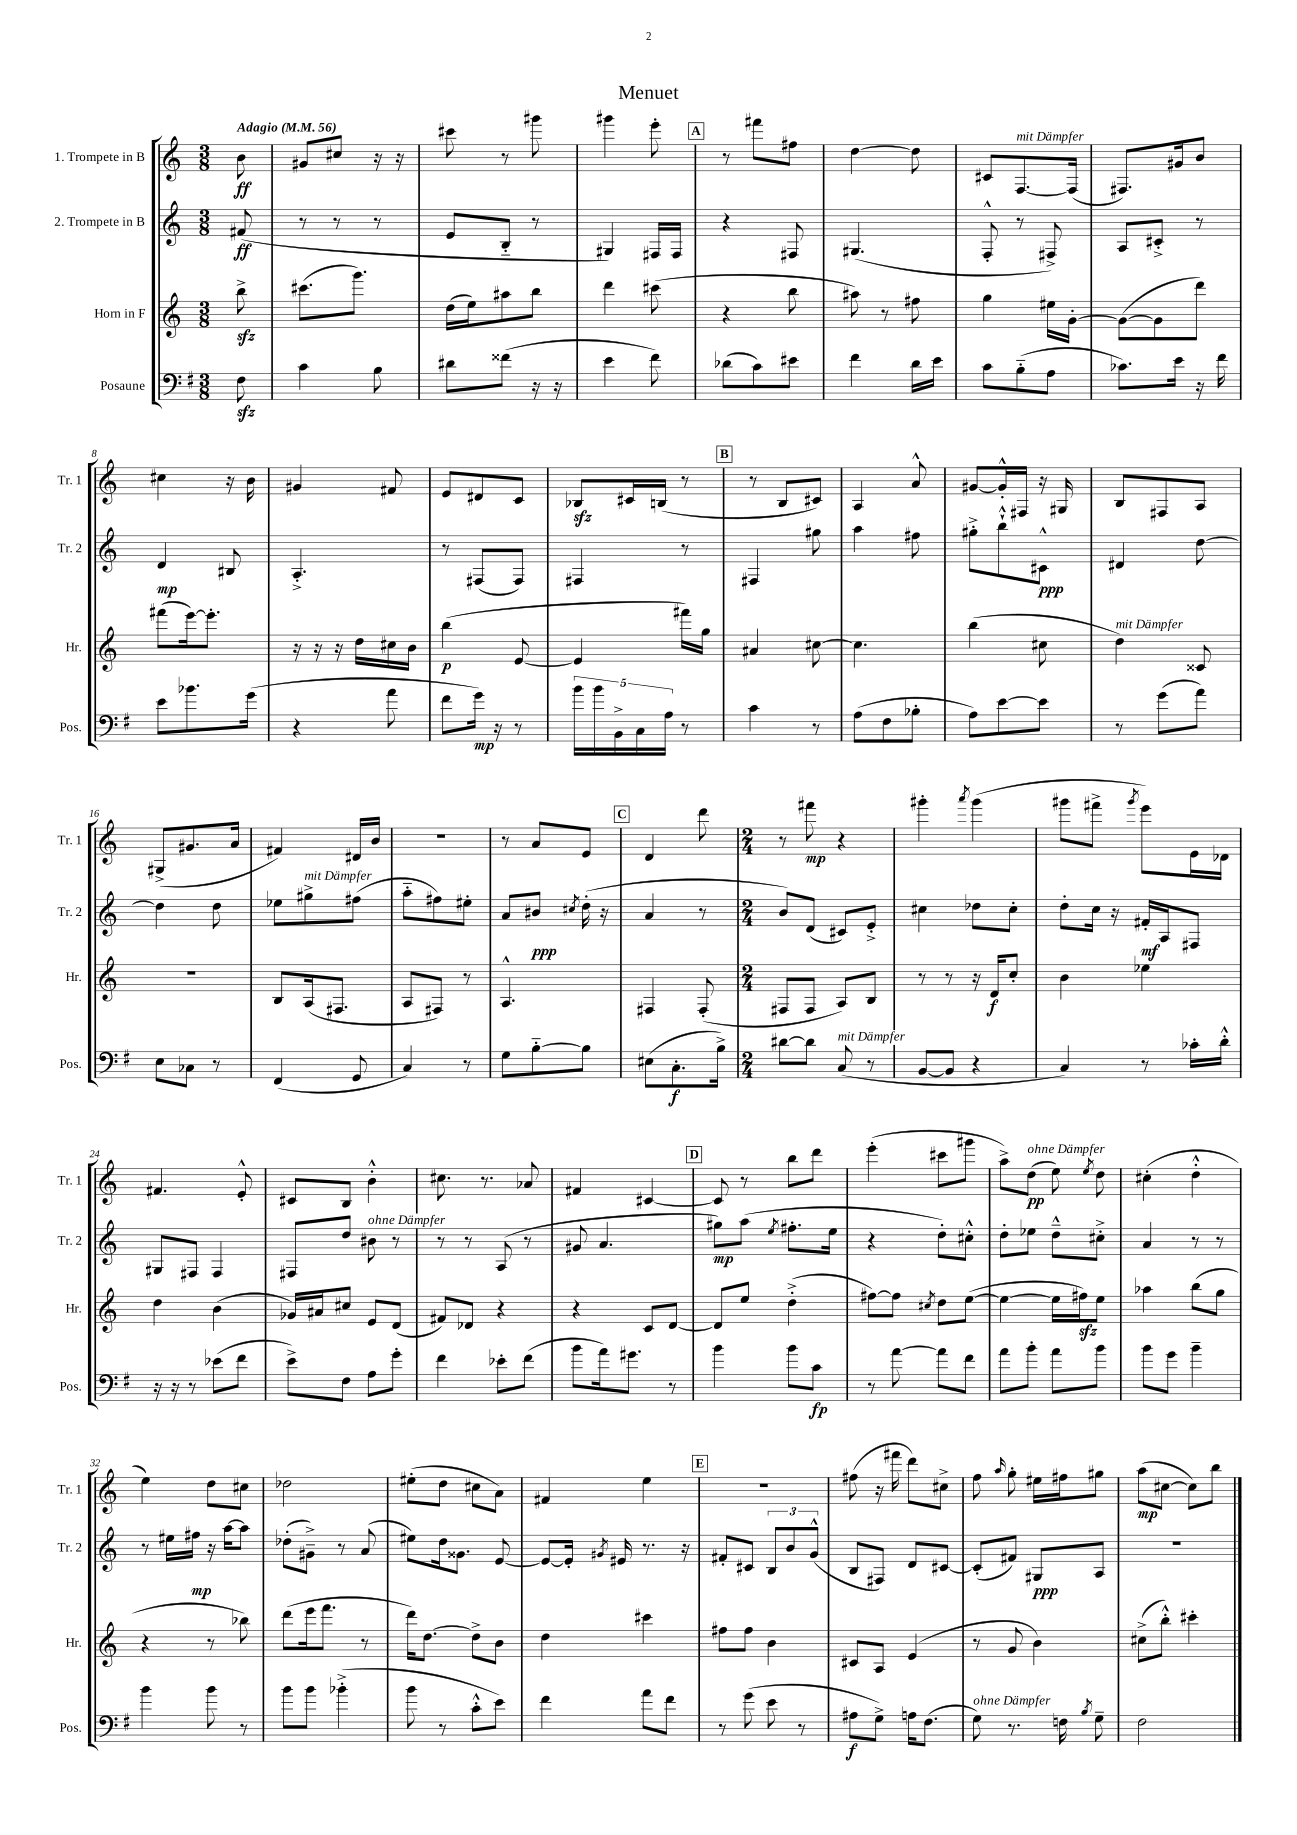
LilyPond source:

\header { title = "Menuet" }
<<
\new StaffGroup <<
\new Staff = "s0" \with { instrumentName = "1. Trompete in B" shortInstrumentName = "Tr. 1" } {
    \clef treble \key c \major \numericTimeSignature \time 3/8 \partial 8 \tempo "Adagio" 4 = 56
    \autoBeamOff b'8\ff |
    gis'8[ cis''8] r16 r16 |
    cis'''8 r8 gis'''8 |
    gis'''4 e'''8-. |
    \mark \markup { \box "A" } r8 fis'''8[ fis''8] |
    d''4~ d''8 |
    cis'8[ f8.~^\markup { \italic "mit Dämpfer" } f16]( |
    fis8.[) gis'16 b'8] |
    cis''4 r16 b'16 |
    gis'4 fis'8 |
    e'8[ dis'8 c'8] |
    bes8[\sfz cis'16 b16]( r8 |
    \mark \markup { \box "B" } r8 b8[ cis'8]) |
    a4 a'8-^ |
    gis'8[~ gis'16-.-^ fis16] r16 gis16 |
    b8[ fis8 a8] |
    gis8[->( gis'8. a'16] |
    fis'4) dis'16[ b'16] |
    R4. |
    r8 a'8[ e'8] |
    \mark \markup { \box "C" } d'4 d'''8 |
    \numericTimeSignature \time 2/4 r8 fis'''8\mp r4 |
    gis'''4-. \acciaccatura { a'''8 } gis'''4( |
    gis'''8[ fis'''8]-> \acciaccatura { gis'''8 } e'''8[) e'16 des'16] |
    fis'4. e'8-.-^ |
    cis'8[ b8] b'4-.-^ |
    cis''8. r8. aes'8 |
    fis'4 cis'4~ |
    \mark \markup { \box "D" } cis'8 r8 b''8[ d'''8] |
    e'''4-.( cis'''8[ gis'''8] |
    a''8[->) d''8]\pp^\markup { \italic "ohne Dämpfer" }( e''8) \acciaccatura { e''8 } d''8 |
    cis''4-.( d''4-.-^ |
    e''4) d''8[ cis''8] |
    des''2 |
    eis''8[-.( d''8] cis''8[ a'8]) |
    fis'4 e''4 |
    \mark \markup { \box "E" } r2 |
    fis''8( r16 fis'''16 d'''8[) cis''8]-> |
    f''8 \grace { a''16 } g''8-. eis''16[ fis''16 gis''8] |
    a''8[\mp( cis''8]~ cis''8[) b''8] \bar "|." |
}
\new Staff = "s1" \with { instrumentName = "2. Trompete in B" shortInstrumentName = "Tr. 2" } {
    \clef treble \key c \major \numericTimeSignature \time 3/8 \partial 8
    \autoBeamOff fis'8\ff( |
    r8 r8 r8 |
    e'8[ b8]-_ r8 |
    gis4) fis16[ fis16] |
    \mark \markup { \box "A" } r4 fis8 |
    gis4.( |
    f8-.-^ r8 fis8->) |
    a8[ cis'8]-.-> r8 |
    d'4\mp bis8 |
    a4.-.-> |
    r8 fis8[( fis8]) |
    fis4 r8 |
    \mark \markup { \box "B" } fis4 gis''8 |
    a''4 fis''8 |
    gis''8[-.-> b''8-!-^ cis'8]-^\ppp |
    dis'4 d''8~ |
    d''4 d''8 |
    ees''8[ gis''8->^\markup { \italic "mit Dämpfer" } fis''8]( |
    a''8[-_ fis''8) eis''8]-. |
    a'8[ bis'8]\ppp \acciaccatura { cis''8 } d''16-.( r16 |
    \mark \markup { \box "C" } a'4 r8 |
    \numericTimeSignature \time 2/4 b'8[) d'8]( cis'8[) e'8]-.-> |
    cis''4 des''8[ cis''8]-. |
    d''8[-. c''16] r16 fis'16[-.\mf a16 fis8] |
    gis8[ fis8] fis4 |
    fis8[ d''8] bis'8^\markup { \italic "ohne Dämpfer" } r8 |
    r8 r8 a8( r8 |
    gis'8 a'4. |
    \mark \markup { \box "D" } gis''8[\mp) a''8]( \acciaccatura { e''8 } fis''8.[-. e''16] |
    r4 d''8[-.) cis''8]-.-^ |
    d''8[-. ees''8] d''8[---^ cis''8]-.-> |
    a'4 r8 r8 |
    r8 eis''16[ fis''16]\mp r16 a''16[~ a''8] |
    des''8[-.( gis'8]--->) r8 a'8( |
    eis''8[) d''16 gisis'8.] e'8~ |
    e'8[~ e'16]-. \acciaccatura { gis'8 } eis'16 r8. r16 |
    \mark \markup { \box "E" } fis'8[-. cis'8] \tuplet 3/2 { b8[ b'8 g'8]-^( } |
    b8[ fis8]) d'8[ cis'8]~ |
    cis'8[-.( fis'8]) gis8[\ppp a8] |
    r2 \bar "|." |
}
\new Staff = "s2" \with { instrumentName = "Horn in F" shortInstrumentName = "Hr." } {
    \clef treble \key c \major \numericTimeSignature \time 3/8 \partial 8
    \autoBeamOff b''8->\sfz |
    cis'''8.[( g'''8.]) |
    d''16[( e''16) ais''8 b''8] |
    d'''4 cis'''8( |
    \mark \markup { \box "A" } r4 b''8 |
    ais''8) r8 fis''8 |
    g''4 eis''16[ g'16]~-. |
    g'8[~( g'8 d'''8]) |
    fis'''8[( e'''16~) e'''8.]-. |
    r16 r16 r16 d''16[ cis''16 b'16] |
    b''4\p( e'8~ |
    e'4 fis'''16[) g''16] |
    \mark \markup { \box "B" } ais'4 cis''8~ |
    cis''4. |
    b''4( cis''8 |
    d''4^\markup { \italic "mit Dämpfer" }) cisis'8 |
    R4. |
    b8[ a16( fis8.] |
    a8[ fis8]) r8 |
    a4.-^ |
    \mark \markup { \box "C" } fis4 fis8-.( |
    \numericTimeSignature \time 2/4 fis8[ fis8] a8[) b8] |
    r8 r8 r16 d'16[\f c''8]-. |
    b'4 ees''4 |
    d''4 b'4( |
    ges'16[) ais'16 cis''8] e'8[ d'8]( |
    fis'8[) des'8] r4 |
    r4 c'8[ d'8]~ |
    \mark \markup { \box "D" } d'8[ e''8] d''4-.->( |
    fis''8[~) fis''8] \acciaccatura { cis''8 } d''8[ e''8]~( |
    e''4~ e''16[ fis''16\sfz) e''8] |
    aes''4 b''8[( g''8] |
    r4 r8 bes''8) |
    d'''8[( e'''16 f'''8.] r8 |
    d'''16[) d''8.]~ d''8[-> b'8] |
    d''4 cis'''4 |
    \mark \markup { \box "E" } fis''8[ fis''8] b'4 |
    cis'8[ a8] e'4( |
    r8 g'8 b'4) |
    cis''8[->( b''8]-.-^) cis'''4-. \bar "|." |
}
\new Staff = "s3" \with { instrumentName = "Posaune" shortInstrumentName = "Pos." } {
    \clef bass \key g \major \numericTimeSignature \time 3/8 \partial 8
    \autoBeamOff fis8\sfz |
    c'4 b8 |
    dis'8[ fisis'8]( r16 r16 |
    e'4 fis'8) |
    \mark \markup { \box "A" } des'8[( c'8) eis'8] |
    fis'4 d'16[ e'16] |
    c'8[ b8-_( a8] |
    ces'8.[) e'16] r16 fis'16 |
    e'8[ bes'8. g'16]( |
    r4 a'8 |
    fis'8[ g'16]\mp) r16 r8 |
    \tuplet 5/4 { b'16[ b'16 b,16-> c16 a16] } r8 |
    \mark \markup { \box "B" } c'4 r8 |
    a8[( fis8 bes8]-. |
    a8[) e'8~ e'8] |
    r8 g'8[( a'8]) |
    e8[ ces8] r8 |
    fis,4( g,8 |
    c4) r8 |
    g8[ b8~-_ b8] |
    \mark \markup { \box "C" } eis8[( c8.-.\f b16]->) |
    \numericTimeSignature \time 2/4 dis'8[~ dis'8] c8^\markup { \italic "mit Dämpfer" }( r8 |
    b,8[~ b,8] r4 |
    c4) r8 ces'16[-. d'16]-.-^ |
    r16 r16 r8 ees'8[( fis'8] |
    e'8[->) fis8] a8[ g'8]-. |
    fis'4 ees'8[-. fis'8]( |
    b'8[ a'16) gis'8.] r8 |
    \mark \markup { \box "D" } b'4 b'8[ c'8]\fp |
    r8 a'8~ a'8[ fis'8] |
    a'8[ b'8]-. a'8[ b'8] |
    b'8[ g'8] b'4-- |
    b'4 b'8 r8 |
    b'8[ b'8] bes'4-.->( |
    b'8 r8 c'8[-.-^ e'8]) |
    fis'4 a'8[ fis'8] |
    \mark \markup { \box "E" } r8 g'8( e'8 r8 |
    ais8[\f g8]->) a16[ fis8.]( |
    g8^\markup { \italic "ohne Dämpfer" }) r8. f16 \acciaccatura { b8 } g8-- |
    fis2 \bar "|." |
}
>>
>>
